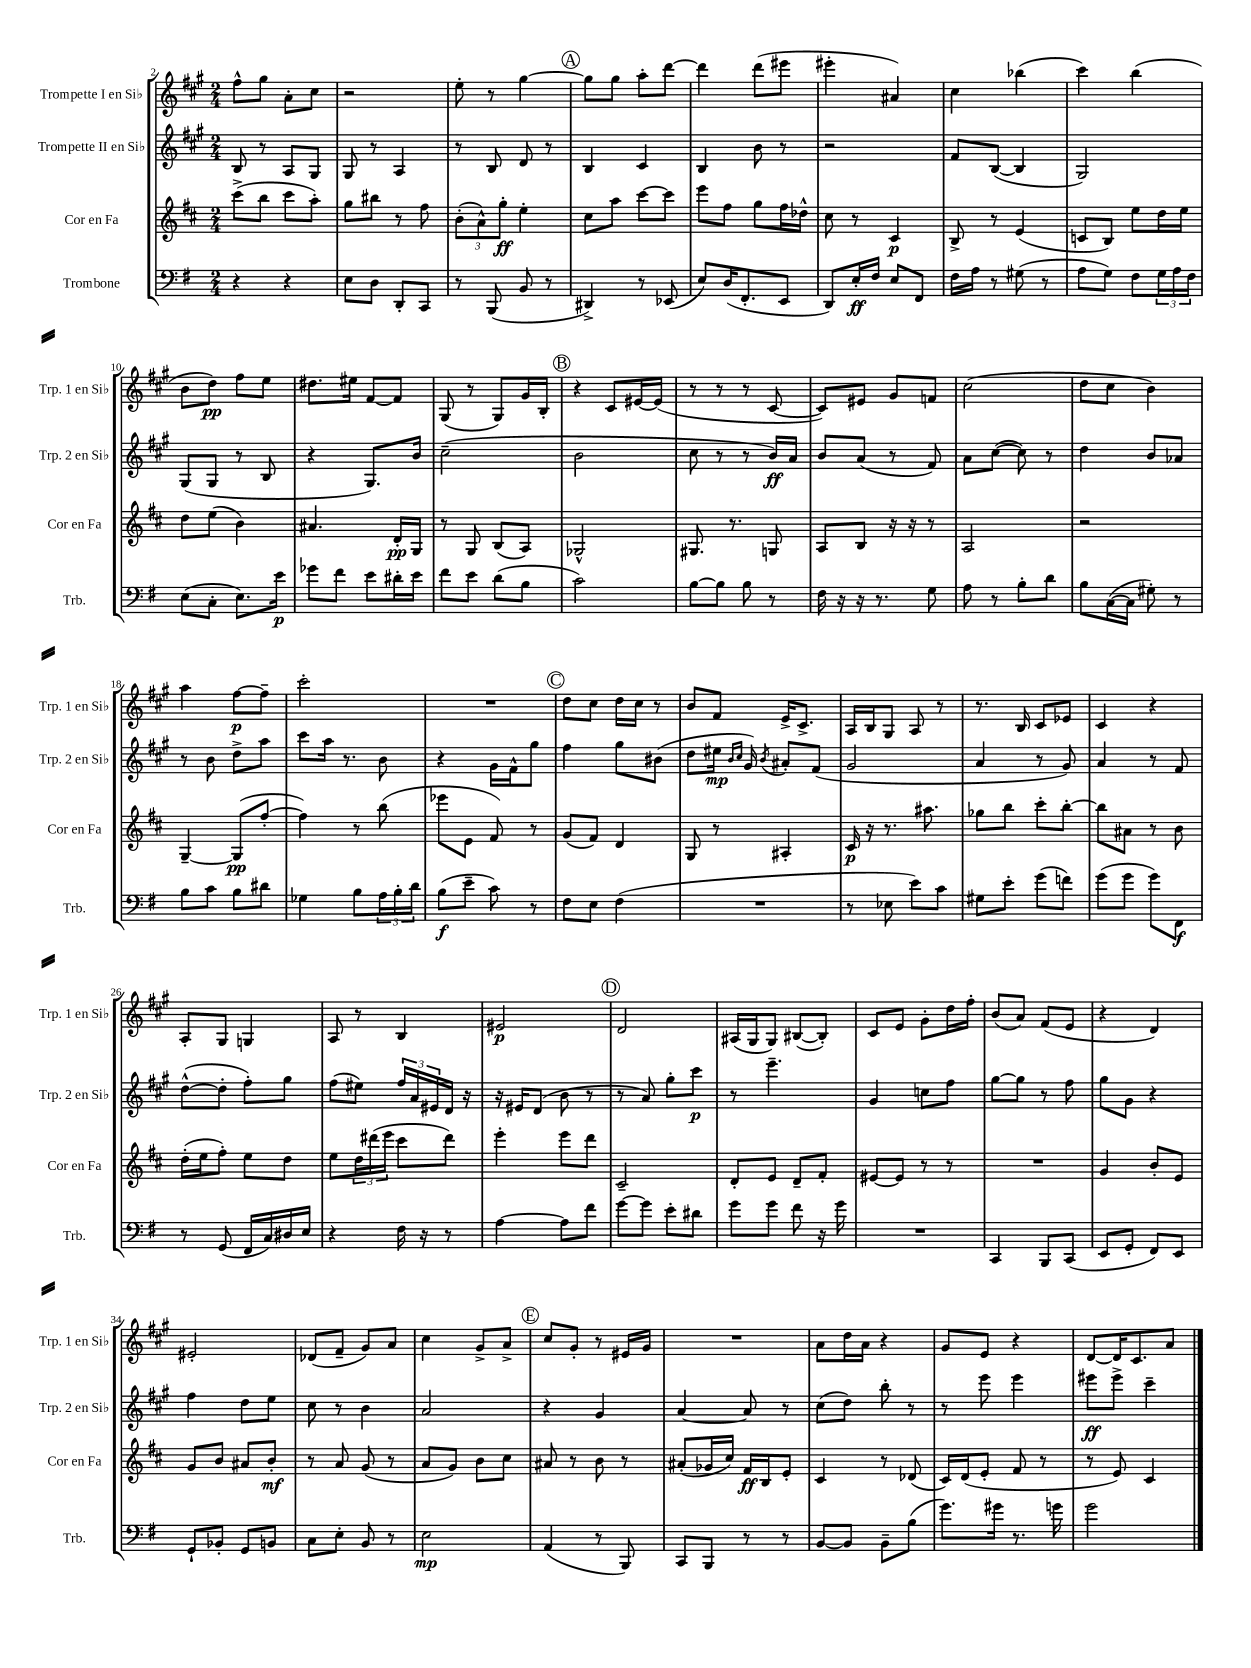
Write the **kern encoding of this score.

**kern	**dynam	**kern	**dynam	**kern	**dynam	**kern	**dynam
*part4	*part4	*part3	*part3	*part2	*part2	*part1	*part1
*staff4	*staff4	*staff3	*staff3	*staff2	*staff2	*staff1	*staff1
*I"Trombone	*	*I"Cor en Fa	*	*I"Trompette II en Si♭	*	*I"Trompette I en Si♭	*
*I'Trb.	*	*I'Cor en Fa	*	*I'Trp. 2 en Si♭	*	*I'Trp. 1 en Si♭	*
*clefF4	*	*clefG2	*	*clefG2	*	*clefG2	*
*k[f#]	*	*k[f#c#]	*	*k[f#c#g#]	*	*k[f#c#g#]	*
*M2/4	*	*M2/4	*	*M2/4	*	*M2/4	*
=2	=2	=2	=2	=2	=2	=2	=2
4r	.	(8ccc#^\L	.	8B/	.	8ff#^^\L	.
.	.	8bb\J	.	8r	.	8gg#\J	.
4r	.	8ccc#\L	.	8A/L	.	8a'\L	.
.	.	8aa'\J)	.	8G#/J	.	8cc#\J	.
=3	=3	=3	=3	=3	=3	=3	=3
8E\L	.	8gg\L	.	8G#/	.	2r	.
8D\J	.	8bb#X\J	.	8r	.	.	.
8DD'/L	.	8r	.	4A/	.	.	.
8CC/J	.	8ff#\	.	.	.	.	.
=4	=4	=4	=4	=4	=4	=4	=4
8r	.	(12b'\L	.	8r	.	8ee'\	.
.	.	12a^^\)	.	.	.	.	.
(8BBB/	.	.	.	8B/	.	8r	.
.	.	12gg'\J	ff	.	.	.	.
8BB/	.	4ee'\	.	8d/	.	[4gg#\	.
8r	.	.	.	8r	.	.	.
!!LO:REH:place=s1:t=A
=5	=5	=5	=5	=5	=5	=5	=5
4DD#X^/)	.	8cc#\L	.	4B/	.	8gg#\L]	.
.	.	8aa\J	.	.	.	8gg#\J	.
8r	.	[8ccc#\L	.	4c#/	.	8aa'\L	.
(8EE-X/	.	8ccc#\J]	.	.	.	[8ddd\J	.
=6	=6	=6	=6	=6	=6	=6	=6
8E/L)	.	8eee\L	.	4B/	.	4ddd\]	.
(16D/K	.	8ff#\J	.	.	.	.	.
8.FF#'/	.	.	.	.	.	.	.
.	.	8gg\L	.	8b\	.	(8ddd\L	.
8EE/J	.	16ff#\L	.	8r	.	8eee#X\J	.
.	.	16dd-X^^\JJ	.	.	.	.	.
=7	=7	=7	=7	=7	=7	=7	=7
8DD/L)	.	8cc#\	.	2r	.	4eee#X'\	.
16E'/L	ff	8r	.	.	.	.	.
16F#/JJ	.	.	.	.	.	.	.
8E/L	.	4c#/	p	.	.	4a#X/)	.
8FF#/J	.	.	.	.	.	.	.
=8	=8	=8	=8	=8	=8	=8	=8
16F#\LL	.	8B^/	.	8f#/L	.	4cc#\	.
16A\JJ	.	.	.	.	.	.	.
8r	.	8r	.	([8B/J	.	.	.
(8G#X\	.	(4e/	.	4B/]	.	(4bb-X\	.
8r	.	.	.	.	.	.	.
=9	=9	=9	=9	=9	=9	=9	=9
8A\L	.	8cn/L	.	2G#/)	.	4ccc#\)	.
8G\J)	.	8B/J)	.	.	.	.	.
8F#\L	.	8ee\L	.	.	.	(4bb\	.
24G\L	.	16dd\L	.	.	.	.	.
24A\	.	.	.	.	.	.	.
.	.	16ee\JJ	.	.	.	.	.
24F#\JJ	.	.	.	.	.	.	.
!!LO:LB:g=z
=10	=10	=10	=10	=10	=10	=10	=10
(8E\L	.	8dd\L	.	(8G#/L	.	8b\L	.
8C'\J	.	(8ee\J	.	8G#/J	.	8dd\J)	pp
8.E\L)	.	4b\)	.	8r	.	8ff#\L	.
.	.	.	.	8B/	.	8ee\J	.
16e\Jk	p	.	.	.	.	.	.
=11	=11	=11	=11	=11	=11	=11	=11
8g-X\L	.	4.a#X/	.	4r	.	8.dd#X\L	.
8f#\J	.	.	.	.	.	.	.
.	.	.	.	.	.	16ee#X\Jk	.
8e\L	.	.	.	8.G#/L)	.	[8f#/L	.
16d#X'\L	.	16d'/LL	pp	.	.	8f#/J]	.
16e\JJ	.	16G/JJ	.	16b/Jk	.	.	.
=12	=12	=12	=12	=12	=12	=12	=12
8f#\L	.	8r	.	(2cc#~\	.	(8G#/	.
8e\J	.	8G/	.	.	.	8r	.
(8d\L	.	(8B/L	.	.	.	8G#/L)	.
8B\J	.	8A/J)	.	.	.	16g#/L	.
.	.	.	.	.	.	16B'/JJ	.
!!LO:REH:place=s1:t=B
=13	=13	=13	=13	=13	=13	=13	=13
2c\)	.	2G-X^^/	.	2b\	.	4r	.
.	.	.	.	.	.	8c#/L	.
.	.	.	.	.	.	[16e#X/L	.
.	.	.	.	.	.	(16e#/JJ]	.
=14	=14	=14	=14	=14	=14	=14	=14
[8B\L	.	8.G#X/	.	8cc#\	.	8r	.
8B\J]	.	.	.	8r	.	8r	.
.	.	8.r	.	.	.	.	.
8B\	.	.	.	8r	.	8r	.
8r	.	8Gn/	.	16b/LL)	ff	[8c#/	.
.	.	.	.	16a/JJ	.	.	.
=15	=15	=15	=15	=15	=15	=15	=15
16F#\	.	8A/L	.	8b/L	.	8c#/L])	.
16r	.	.	.	.	.	.	.
16r	.	8B/J	.	(8a/J	.	8e#X/J	.
8.r	.	.	.	.	.	.	.
.	.	16r	.	8r	.	8g#/L	.
.	.	16r	.	.	.	.	.
8G\	.	8r	.	8f#/)	.	8fn/J	.
=16	=16	=16	=16	=16	=16	=16	=16
8A\	.	2A/	.	8a\L	.	(2cc#\	.
8r	.	.	.	([8cc#\J	.	.	.
8B'\L	.	.	.	8cc#\])	.	.	.
8d\J	.	.	.	8r	.	.	.
=17	=17	=17	=17	=17	=17	=17	=17
8B\L	.	2r	.	4dd\	.	8dd\L	.
([16C\L	.	.	.	.	.	8cc#\J	.
16C\JJ]	.	.	.	.	.	.	.
8G#X'\)	.	.	.	8b/L	.	4b\)	.
8r	.	.	.	8a-X/J	.	.	.
!!LO:LB:g=z
=18	=18	=18	=18	=18	=18	=18	=18
8B\L	.	[4G~/	.	8r	.	4aa\	.
8c\J	.	.	.	8b\	.	.	.
8B\L	.	(8G/L]	pp	8dd^\L	.	[8ff#\L	p
8d#X\J	.	[8ff#'/J	.	8aa\J	.	8ff#~\J]	.
=19	=19	=19	=19	=19	=19	=19	=19
4G-X\	.	4ff#\])	.	8ccc#\L	.	2ccc#'\	.
.	.	.	.	16aa\Jk	.	.	.
.	.	.	.	8.r	.	.	.
8B\L	.	8r	.	.	.	.	.
24A\L	.	(8bb\	.	8b\	.	.	.
24B'\	.	.	.	.	.	.	.
24d\JJ	.	.	.	.	.	.	.
=20	=20	=20	=20	=20	=20	=20	=20
(8B\L	f	8eee-X\L	.	4r	.	2r	.
8e~\J	.	8e\J	.	.	.	.	.
8c\)	.	8f#/)	.	16g#\LL	.	.	.
.	.	.	.	16f#^^\J	.	.	.
8r	.	8r	.	8gg#\J	.	.	.
!!LO:REH:place=s1:t=C
=21	=21	=21	=21	=21	=21	=21	=21
8F#\L	.	(8g/L	.	4ff#\	.	8dd\L	.
8E\J	.	8f#/J)	.	.	.	8cc#\J	.
(4F#\	.	4d/	.	8gg#\L	.	16dd\LL	.
.	.	.	.	.	.	16cc#\JJ	.
.	.	.	.	(8b#X\J	.	8r	.
=22	=22	=22	=22	=22	=22	=22	=22
2r	.	8G/	.	8dd\L	.	8b/L	.
.	.	8r	.	16ee#X\Jk	mp	8f#/J	.
.	.	.	.	16qqb/LL	.	.	.
.	.	.	.	16qqcc#/JJ	.	.	.
.	.	.	.	16g#/)	.	.	.
.	.	.	.	8qb/	.	.	.
.	.	4A#X'/	.	8a#X'/L	.	16e^/KL	.
.	.	.	.	.	.	8.c#^/J	.
.	.	.	.	(8f#/J	.	.	.
=23	=23	=23	=23	=23	=23	=23	=23
8r	.	16c#/	p	2g#/	.	16A/LL	.
.	.	16r	.	.	.	16B/J	.
8E-X\	.	8.r	.	.	.	8G#/J	.
8e\L)	.	.	.	.	.	8A/	.
.	.	8.aa#X\	.	.	.	.	.
8c\J	.	.	.	.	.	8r	.
=24	=24	=24	=24	=24	=24	=24	=24
8G#X\L	.	8gg-X\L	.	4a/	.	8.r	.
8e'\J	.	8bb\J	.	.	.	.	.
.	.	.	.	.	.	16B/	.
(8g\L	.	8ccc#'\L	.	8r	.	8c#/L	.
8fn\J)	.	[8bb'\J	.	8g#/)	.	8e-X/J	.
=25	=25	=25	=25	=25	=25	=25	=25
(8g\L	.	8bb\L]	.	4a/	.	4c#/	.
8g\J	.	8a#X\J	.	.	.	.	.
8g\L)	.	8r	.	8r	.	4r	.
8FF#\J	f	8b\	.	8f#/	.	.	.
!!LO:LB:g=z
=26	=26	=26	=26	=26	=26	=26	=26
8r	.	(16dd'\LL	.	([8dd^^\L	.	8A'/L	.
.	.	16ee\J	.	.	.	.	.
(8GG/	.	8ff#'\J)	.	8dd'\J]	.	8G#/J	.
16FF#/LL	.	8ee\L	.	8ff#'\L)	.	4Gn/	.
16C/)	.	.	.	.	.	.	.
16D#X/	.	8dd\J	.	8gg#\J	.	.	.
16E/JJ	.	.	.	.	.	.	.
=27	=27	=27	=27	=27	=27	=27	=27
4r	.	8ee\L	.	(8ff#\L	.	8A/	.
.	.	24dd\L	.	8ee#X\J)	.	8r	.
.	.	(24ddd#X\	.	.	.	.	.
.	.	24eee\JJ	.	.	.	.	.
16F#\	.	8ccc#\L	.	24ff#/LL	.	4B/	.
.	.	.	.	24a/	.	.	.
16r	.	.	.	.	.	.	.
.	.	.	.	24e#X/	.	.	.
8r	.	8ddd#\J)	.	16d/JJ	.	.	.
.	.	.	.	16r	.	.	.
=28	=28	=28	=28	=28	=28	=28	=28
[4A\	.	4eee'\	.	16r	.	2e#X/	p
.	.	.	.	16e#X/KL	.	.	.
.	.	.	.	(8d/J	.	.	.
8A\L]	.	8eee\L	.	8b\	.	.	.
8f#\J	.	8ddd\J	.	8r	.	.	.
!!LO:REH:place=s1:t=D
=29	=29	=29	=29	=29	=29	=29	=29
[8g\L	.	2c#~/	.	8r	.	2d/	.
8g\J]	.	.	.	8a/)	.	.	.
8e'\L	.	.	.	8gg#'\L	.	.	.
8d#X\J	.	.	.	8ccc#\J	p	.	.
=30	=30	=30	=30	=30	=30	=30	=30
8g\L	.	8d'/L	.	8r	.	(16A#X/LL	.
.	.	.	.	.	.	16G#/J	.
8g\J	.	8e/J	.	4.eee~\	.	8G#/J)	.
8f#\	.	8d~/L	.	.	.	([8B#X/L	.
16r	.	8f#'/J	.	.	.	8B#'/J])	.
16g\	.	.	.	.	.	.	.
=31	=31	=31	=31	=31	=31	=31	=31
2r	.	[8e#X/L	.	4g#/	.	8c#/L	.
.	.	8e#/J]	.	.	.	8e/J	.
.	.	8r	.	8ccn\L	.	8g#'\L	.
.	.	8r	.	8ff#\J	.	16dd\L	.
.	.	.	.	.	.	16ff#'\JJ	.
=32	=32	=32	=32	=32	=32	=32	=32
4CC/	.	2r	.	[8gg#\L	.	(8b/L	.
.	.	.	.	8gg#\J]	.	8a/J)	.
8BBB/L	.	.	.	8r	.	(8f#/L	.
(8CC/J	.	.	.	8ff#\	.	8e/J	.
=33	=33	=33	=33	=33	=33	=33	=33
8EE/L	.	4g/	.	8gg#\L	.	4r	.
8GG'/J	.	.	.	8g#\J	.	.	.
8FF#/L)	.	8b'/L	.	4r	.	4d/)	.
8EE/J	.	8e/J	.	.	.	.	.
!!LO:LB:g=z
=34	=34	=34	=34	=34	=34	=34	=34
8GG`/L	.	8g/L	.	4ff#\	.	2e#X'/	.
8BB-X'/J	.	8b/J	.	.	.	.	.
8GG/L	.	8a#X/L	.	8dd\L	.	.	.
8BBn/J	.	8b'/J	mf	8ee\J	.	.	.
=35	=35	=35	=35	=35	=35	=35	=35
8C\L	.	8r	.	8cc#\	.	(8d-X/L	.
8E'\J	.	8a/	.	8r	.	8f#~/J	.
8BB/	.	(8g/	.	4b\	.	8g#/L)	.
8r	.	8r	.	.	.	8a/J	.
=36	=36	=36	=36	=36	=36	=36	=36
2E\	mp	8a/L	.	2a/	.	4cc#\	.
.	.	8g/J)	.	.	.	.	.
.	.	8b\L	.	.	.	8g#^/L	.
.	.	8cc#\J	.	.	.	8a^/J	.
!!LO:REH:place=s1:t=E
=37	=37	=37	=37	=37	=37	=37	=37
(4AA/	.	8a#X/	.	4r	.	8cc#/L	.
.	.	8r	.	.	.	8g#'/J	.
8r	.	8b\	.	4g#/	.	8r	.
8BBB/)	.	8r	.	.	.	16e#X/LL	.
.	.	.	.	.	.	16g#/JJ	.
=38	=38	=38	=38	=38	=38	=38	=38
8CC/L	.	(8a#X'/L	.	[4a/	.	2r	.
8BBB/J	.	16g-X/L	.	.	.	.	.
.	.	16cc#/JJ)	.	.	.	.	.
8r	.	16f#/LL	ff	8a/]	.	.	.
.	.	16B/J	.	.	.	.	.
8r	.	8e'/J	.	8r	.	.	.
=39	=39	=39	=39	=39	=39	=39	=39
[8BB/L	.	4c#/	.	(8cc#\L	.	8a\L	.
8BB/J]	.	.	.	8dd\J)	.	16dd\L	.
.	.	.	.	.	.	16a\JJ	.
8BB~\L	.	8r	.	8bb'\	.	4r	.
(8B\J	.	(8d-X/	.	8r	.	.	.
=40	=40	=40	=40	=40	=40	=40	=40
8.g\L)	.	16c#/LL)	.	8r	.	8g#/L	.
.	.	(16d/J	.	.	.	.	.
.	.	8e'/J	.	8eee\	.	8e/J	.
16g#X\Jk	.	.	.	.	.	.	.
8.r	.	8f#/	.	4eee\	.	4r	.
.	.	8r	.	.	.	.	.
16gn\	.	.	.	.	.	.	.
=41	=41	=41	=41	=41	=41	=41	=41
2g\	.	8r	.	8eee#X\L	ff	[8d/L	.
.	.	8e/)	.	8eee#^\J	.	16d/K]	.
.	.	.	.	.	.	8.c#/	.
.	.	4c#/	.	4ccc#~\	.	.	.
.	.	.	.	.	.	8a/J	.
==	==	==	==	==	==	==	==
*-	*-	*-	*-	*-	*-	*-	*-
